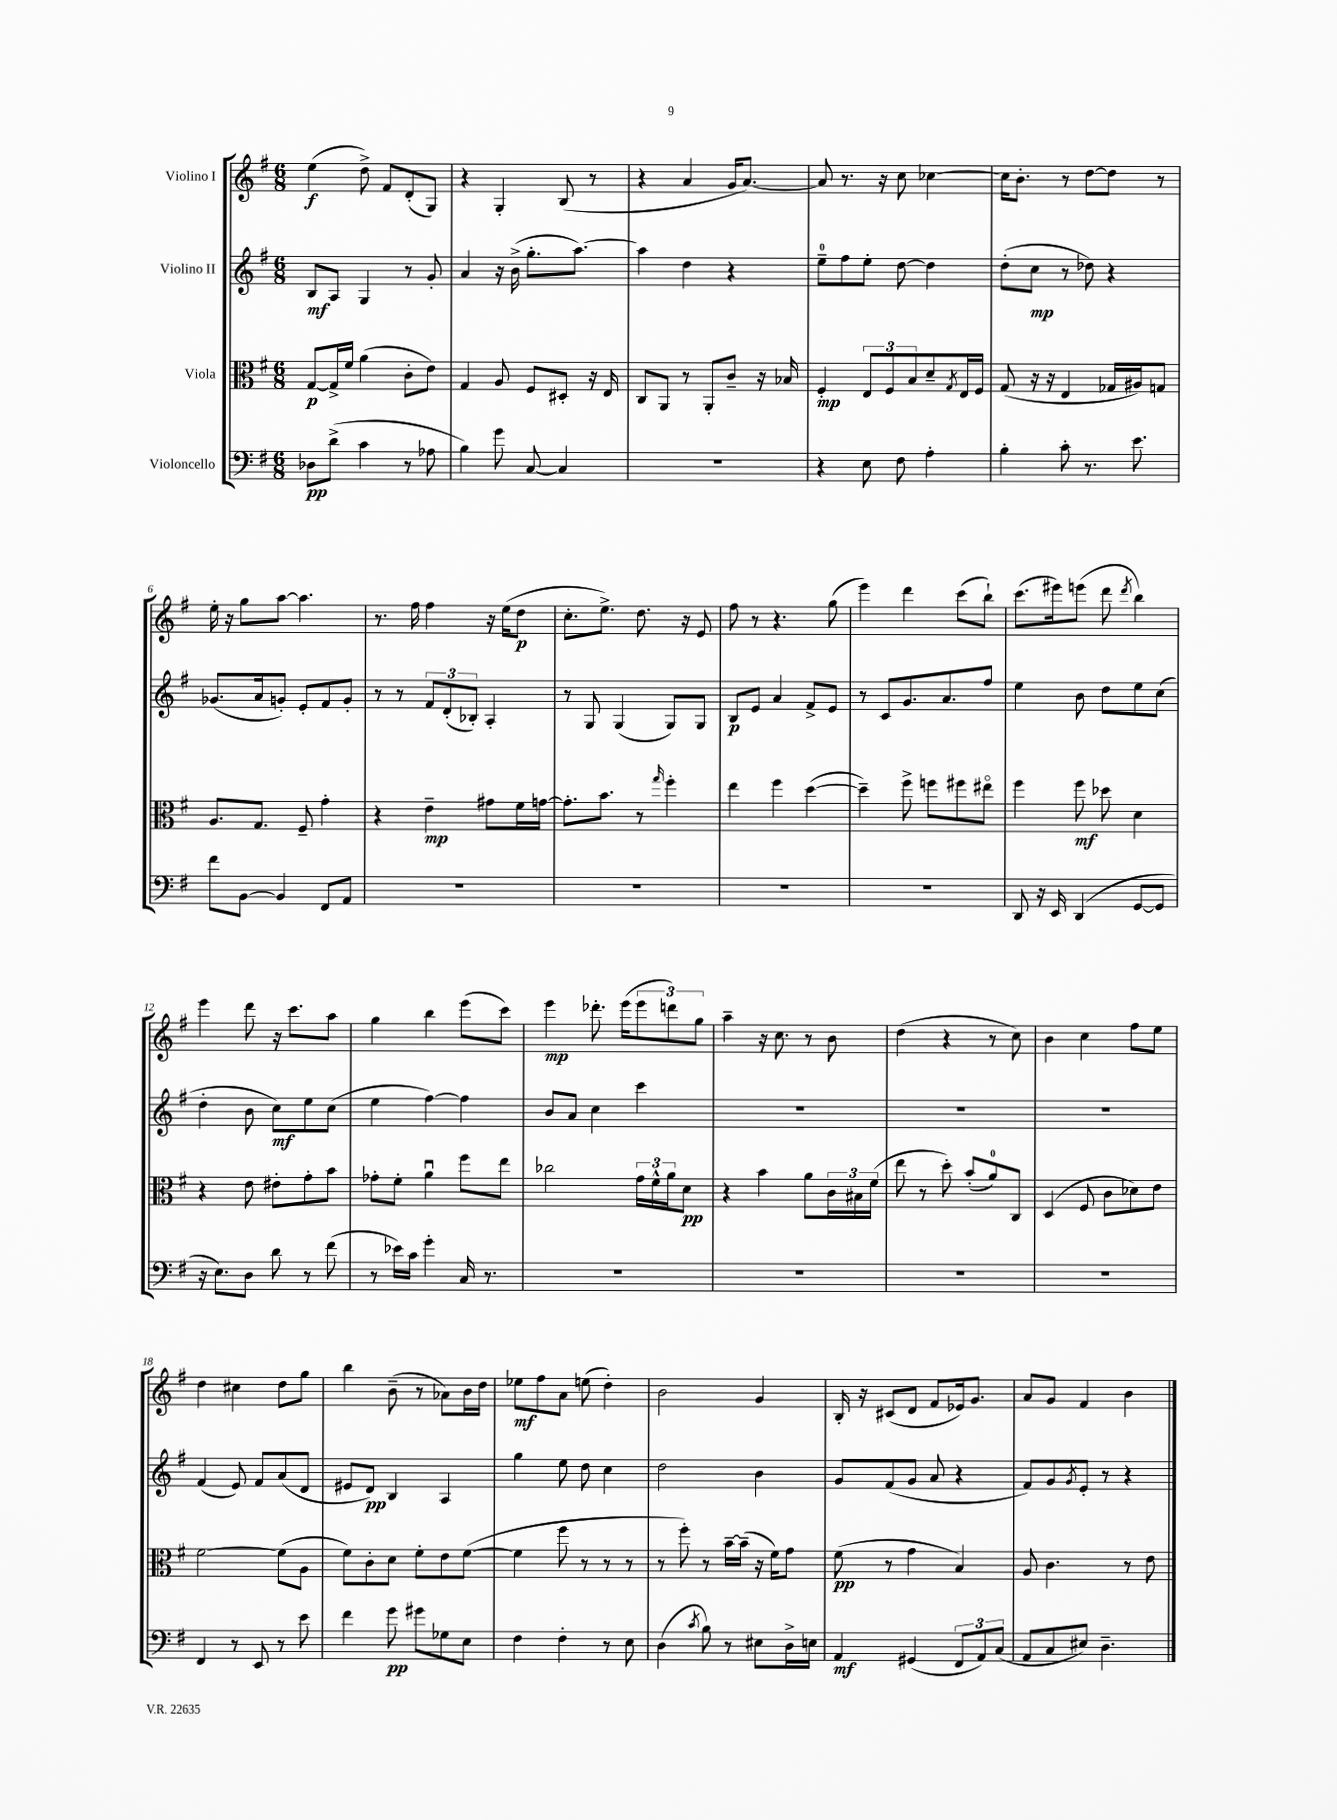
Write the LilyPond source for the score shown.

<<
\new StaffGroup <<
\new Staff = "s0" \with { instrumentName = "Violino I" } {
    \clef treble \key g \major \numericTimeSignature \time 6/8
    e''4\f( d''8->) fis'8 d'8-.( g8) |
    r4 g4-. b8( r8 |
    r4 a'4 g'16 a'8.~) |
    a'8 r8. r16 c''8 ces''4~ |
    ces''16 b'8.-. r8 d''8~ d''8 r8 |
    e''16-. r16 g''8 a''8~ a''4. |
    r8. fis''16 fis''4 r16 e''16( d''8\p |
    c''8.-. e''8.->) d''8. r16 e'8 |
    fis''8 r8 r4. g''8( |
    e'''4) d'''4 c'''8( b''8-!) |
    c'''8.( eis'''16) e'''8( d'''8 \acciaccatura { d'''8 } b''4) |
    e'''4 d'''8 r16 c'''8. a''8 |
    g''4 b''4 e'''8( c'''8) |
    e'''4\mp des'''8.-. e'''16( \tuplet 3/2 { e'''8 d'''8) g''8 } |
    a''4-- r16 c''8. r8 b'8 |
    d''4( r4 r8 c''8) |
    b'4 c''4 fis''8 e''8 |
    d''4 cis''4 d''8 g''8 |
    b''4 b'8--( r8 aes'8) b'16 d''16 |
    ees''8\mf fis''8 a'8 e''8( d''4-.) |
    b'2 g'4 |
    b16-. r16 cis'8( d'8 fis'8 ees'16) g'8. |
    a'8 g'8 fis'4 b'4 \bar "|." |
}
\new Staff = "s1" \with { instrumentName = "Violino II" } {
    \clef treble \key g \major \numericTimeSignature \time 6/8
    b8\mf a8 g4 r8 g'8-. |
    a'4 r16 b'16->( g''8.-. a''8.~) |
    a''4 d''4 r4 |
    e''8-0-- fis''8 e''8-. d''8~ d''4 |
    d''8-.( c''8\mp r8 des''8) r4 |
    ges'8.( a'16 g'8-.) e'8-. fis'8 g'8-. |
    r8 r8 \tuplet 3/2 { fis'8 d'8-.( bes8-.) } a4-. |
    r8 g8 g4( g8) g8 |
    b8\p e'8 a'4 fis'8-> e'8 |
    r8 c'8 g'8. a'8. fis''8 |
    e''4 b'8 d''8 e''8 c''8( |
    d''4-. b'8 c''8\mf) e''8 c''8( |
    e''4 fis''4~) fis''4 |
    b'8 a'8 c''4 c'''4 |
    R2. |
    R2. |
    R2. |
    fis'4( e'8) fis'8 a'8( d'8 |
    eis'8 d'8\pp) b4 a4 |
    g''4 e''8 d''8 c''4 |
    d''2 b'4 |
    g'8 fis'8( g'8 a'8 r4 |
    fis'8) g'8 \acciaccatura { g'8 } e'8-. r8 r4 \bar "|." |
}
\new Staff = "s2" \with { instrumentName = "Viola" } {
    \clef alto \key g \major \numericTimeSignature \time 6/8
    g8~\p g16-> fis'16 a'4( c'8-. e'8) |
    g4 a8 fis8 dis8-. r16 e16 |
    c8 a,8 r8 a,8-. c'8-- r16 bes16 |
    fis4-.\mp \tuplet 3/2 { e8 fis8 b8 } d'8-- \acciaccatura { g8 } e16 fis16 |
    g8( r16 r16 e4 ges16 ais16) g8 |
    a8. g8. fis8-- g'4-. |
    r4 e'4--\mp gis'8 fis'16 g'16~ |
    g'8.-. b'8. r8 \grace { g''16 } fis''4-. |
    e''4 fis''4 d''4~( |
    d''4--) fis''8-> f''8 fis''8 eis''8\flageolet |
    fis''4 fis''8\mf des''8 d'4 |
    r4 e'8 eis'8-. g'8-. b'8 |
    ges'8-. fis'8-. a'4\downbow fis''8 e''8 |
    ces''2 \tuplet 3/2 { g'16 fis'16-^ a'16 } d'8\pp |
    r4 b'4 a'8 \tuplet 3/2 { c'16 bis16 fis'16( } |
    e''8 r8 d''8-.) b'8-.( a'8-0) c8 |
    d4( fis8 c'8 des'8) e'8 |
    fis'2~ fis'8( a8 |
    fis'8) c'8-. d'8 fis'8-. e'8 fis'8~( |
    fis'4 fis''8 r8 r8 r8 |
    r8 fis''8-.) r8 b'16~-- b'16--( r16 fis'16) g'8 |
    fis'8\pp( r8 g'4 b4) |
    a8 c'4. r8 e'8 \bar "|." |
}
\new Staff = "s3" \with { instrumentName = "Violoncello" } {
    \clef bass \key g \major \numericTimeSignature \time 6/8
    des8\pp d'8->( c'4 r8 aes8 |
    b4) g'8 c8~ c4 |
    R2. |
    r4 e8 fis8 a4-. |
    b4-. c'8-. r8. e'8. |
    fis'8 b,8~ b,4 fis,8 a,8 |
    R2. |
    R2. |
    R2. |
    R2. |
    d,8 r16 e,16 d,4( g,8~ g,8 |
    r16 e8.) d8 d'8 r8 fis'8( |
    r8 ees'16) c'16 g'4-. c16 r8. |
    R2. |
    R2. |
    R2. |
    R2. |
    fis,4 r8 e,8 r8 e'8 |
    fis'4 g'8\pp gis'8 ges8 e8 |
    fis4 fis4-. r8 e8 |
    d4( \acciaccatura { c'8 } b8) r8 eis8 d16-> e16 |
    a,4\mf gis,4( \tuplet 3/2 { fis,8 a,8) c8( } |
    a,8 c8 eis8) d4.-- \bar "|." |
}
>>
>>
